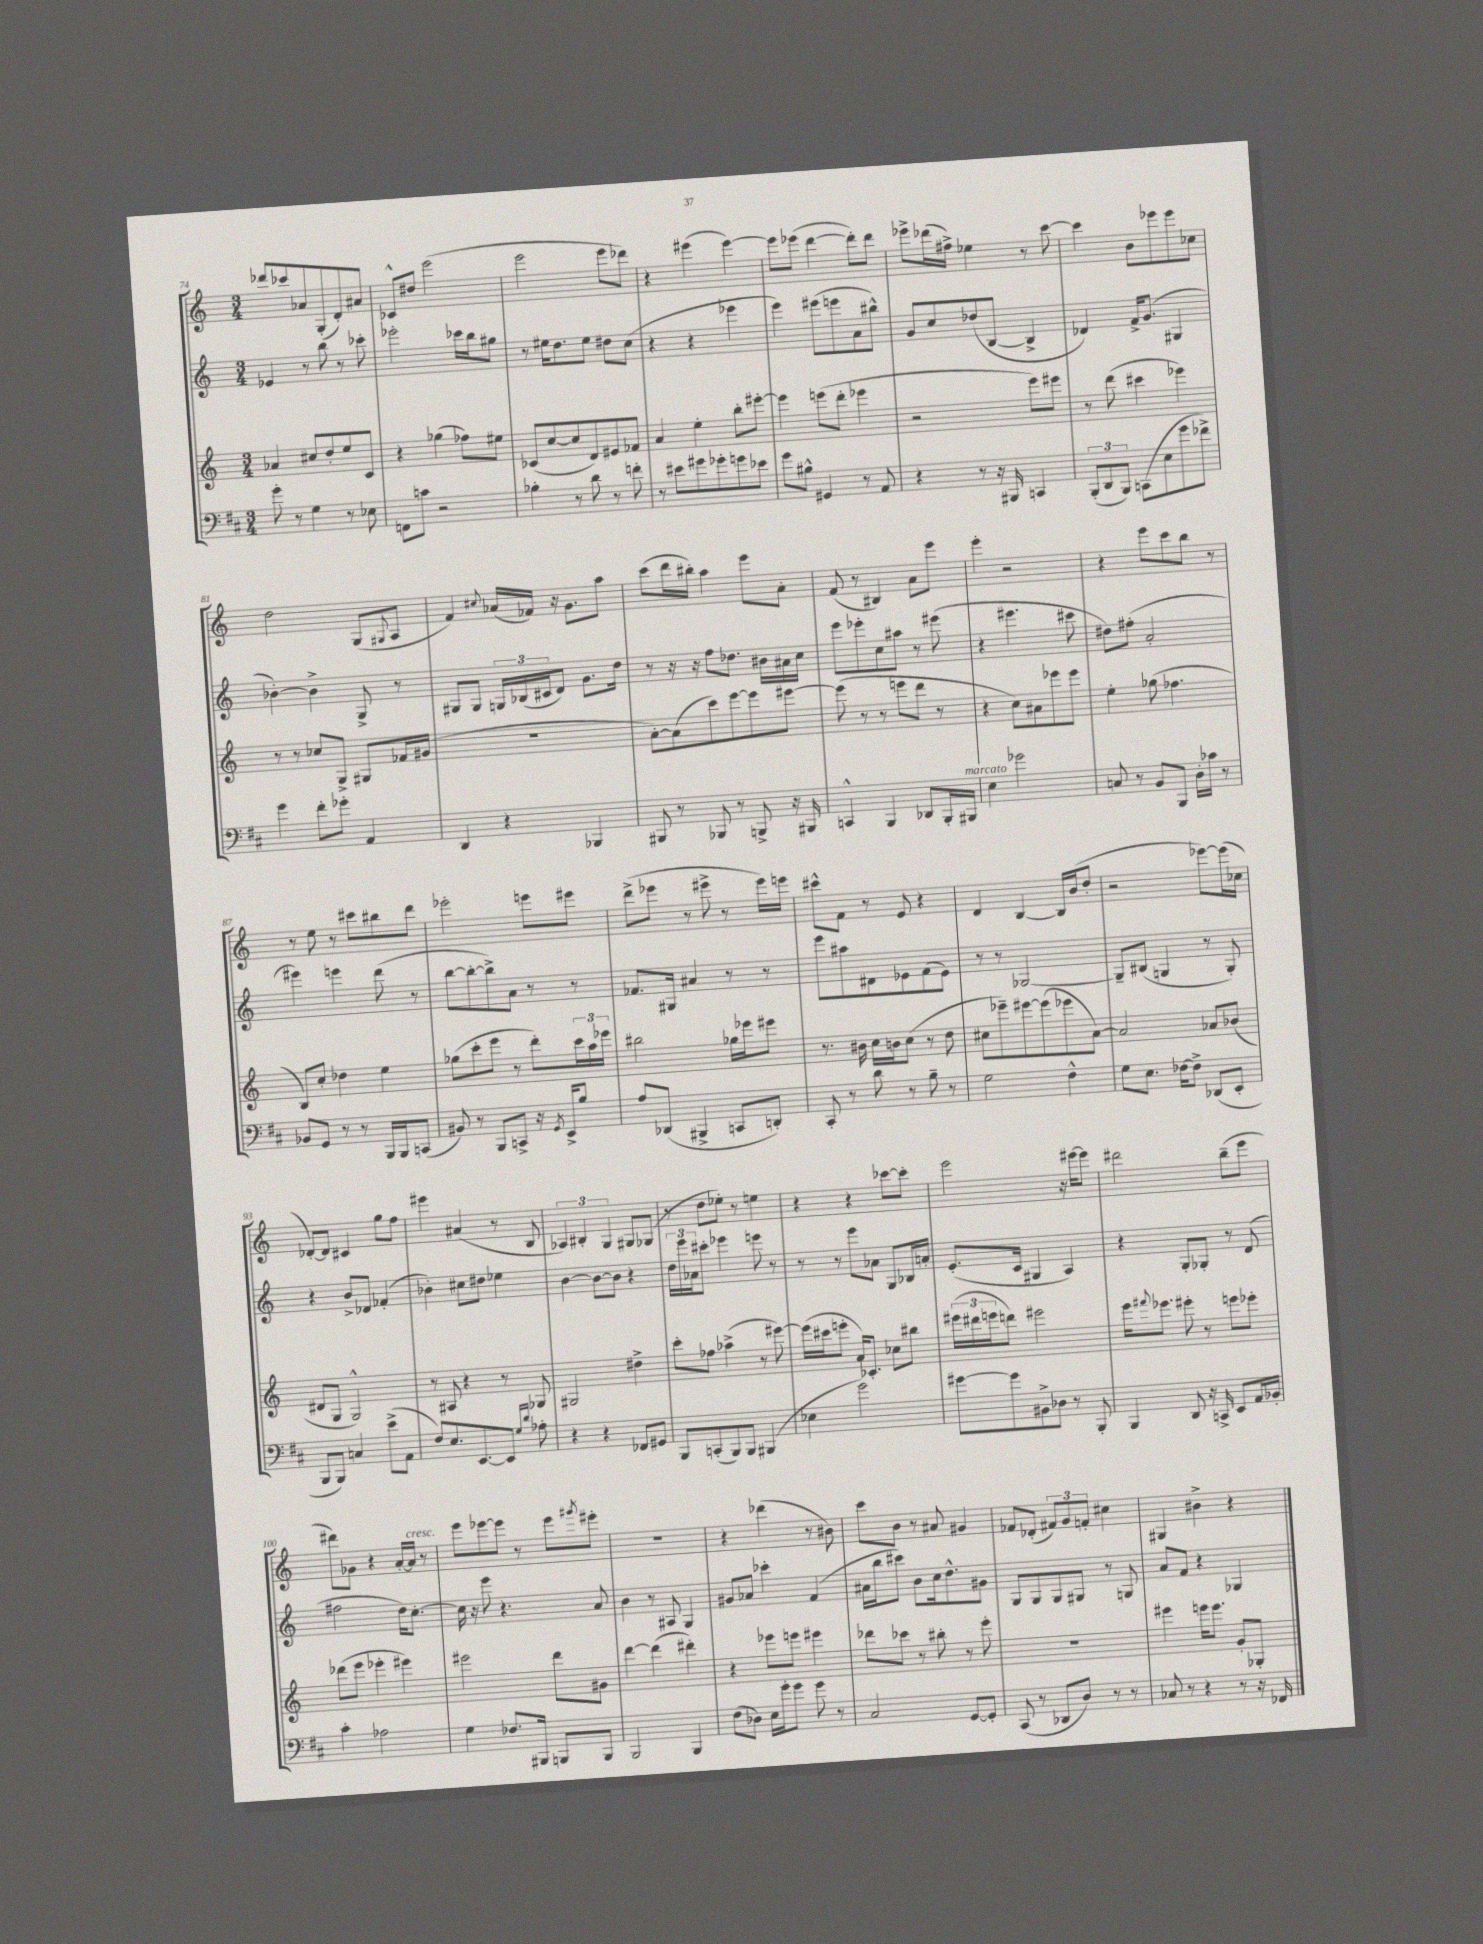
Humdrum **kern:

**kern	**kern	**kern	**kern
*part4	*part3	*part2	*part1
*staff4	*staff3	*staff2	*staff1
*clefF4	*clefG2	*clefG2	*clefG2
*k[f#c#]	*k[]	*k[]	*k[]
*M3/4	*M3/4	*M3/4	*M3/4
=74	=74	=74	=74
8g'\	4a-X/	4e-X/	8ddd-X/L
8r	.	.	8ccc-X/
4G\	8cc#X/L	8r	8a-X/
.	8dd'/	8bb\	(8G'/
8r	8ee/	8r	8d'/)
8E-X\	8c/J	8ccc-X'\	8a#X/J
=75	=75	=75	=75
8FFn\L	4r	2eee-X'\	8c-X^^/L
8cn\J	.	.	8dd#X/J
2r	(4gg-X\	.	(2eee\
.	8ff-X\L)	16ccc-X\LL	.
.	.	16bb\J	.
.	8ee#X\J	8gg#X\J	.
=76	=76	=76	=76
4B-X'\	(8c-X/L	8r	2eee\
.	[8cc/	16ee#X\KL	.
.	.	8.dd\	.
8r	8cc/]	.	.
8d\	8d/)	8ee#\J	.
8r	8e#X/	8dd#X\L	8eee\L
8fn'\	8f-X/J	(8cc\J	8ddd-X\J)
=77	=77	=77	=77
8r	4a/	4r	4r
8e#X\L	.	.	.
8g#X\	4ee'\	4r	(4eee#X\
8g-X'\	.	.	.
8gn\	8bb'\L	4eee-X\	[4eee#\)
8e-X\J	[8eee#X'\J	.	.
=78	=78	=78	=78
8g\L	4eee#\]	4eee\)	8eee#\L]
8B#X^^\J	.	.	(8eee-X\J
4GG#X/	(8eeen\L	(8eee#X\L	[4ddd\
.	8ddd'\J	8eeen\	.
8r	4eee-X\	8a\	8ddd'\L])
8AA/	.	8bb#X^^\J)	8ddd\J
=79	=79	=79	=79
4r	2r	8g/L	8eee-X^\L
.	.	8cc/	(16ddd-X\L
.	.	.	16ff#X^\JJ)
8r	.	(8dd-X/	4ee-X\
16r	.	[8B/J	.
16BBB#X/	.	.	.
4CCn/	8eee\L)	4B^/]	8r
.	8eee#X\J	.	[8ccc\
=80	=80	=80	=80
(12BBB'/L	8r	4d-X/)	4ccc\]
12DD/	.	.	.
.	(8ddd\	.	.
12BBB/J)	.	.	.
(8CCn\L	4ccc#X\	16f^/KL	8b\L
.	.	(8.g/J	.
8E\	.	.	8eee-X\
8g\	4eee-X\)	4G#X/	8eee-\
8f-X^\J)	.	.	8cc-X\J
!!LO:LB:g=z
=81	=81	=81	=81
4g\	8r	[4b-X'\)	2dd\
.	8r	.	.
8f#'\L	8cc-X/L	4b-^\]	.
8g-X'\J	8G^/J	.	.
4AA/	8G#X/L	8G^/	(8G/L
.	.	.	8qqG#X/
.	16f-X/L	8r	8A/J
.	(16g#X/JJ	.	.
=82	=82	=82	=82
4DD/	2.r	8G#X/L	4f/)
.	.	8G#/J	.
.	.	.	8qqcc#X/
4r	.	24Gn/LL	(16a-X/LL
.	.	(24B-X/	.
.	.	.	16f-X/JJ)
.	.	24c#X/J	.
.	.	8d/J)	16r
.	.	.	8.g\L
4BBB-X/	.	8.g\L	.
.	.	.	8aa\J
.	.	16dd\Jk	.
=83	=83	=83	=83
8BBB#X/	[8a'\L)	8r	(8ccc\L
8r	(8a\]	16r	16ddd\L
.	.	16r	16bb#X'\JJ)
8BBB-X/	8ccc\)	8ff\L	4aa\
8r	[8eee\	8.dd-X\J	.
8BBBn^/	8eee\]	.	8eee\L
.	.	16b#X\LL	.
16r	[8eee#X\J	16a#X\	8a'\J
16BBB#X/	.	16cc\JJ	.
=84	=84	=84	=84
4CCn^^/	(8eee#\]	8eee\L	(8f/
.	8r	8eee-X'\	8r
4BBB/	8r	8cc\	4B#X/)
.	8eeen\L	8aa#X\J	.
8DD-X/L	8ddd\J	8r	8a\L
16BBB'/L	8r	(8eee#X\	8eee\J
!LO:TX:a:i:t=marcato	!	!	!
16BBB#X/JJ	.	.	.
=85	=85	=85	=85
4E\	4r	4r	4eee'\
2g-X\	8cc\L)	4.eee#X\	2r
.	8a#X\	.	.
.	8eee-X\	.	.
.	8eee-\J	8ccc#X\	.
=86	=86	=86	=86
8Cn/	4ee'\	8dd#X\L)	4r
8r	.	(8ff#X'\J	.
8BB/L	(8gg-X\	2a'/	8eee\L
8BBB/J	4.ff-X\	.	8ccc\
16D'\LL	.	.	8bb\J
16c-X\JJ	.	.	.
8r	.	.	8r
!!LO:LB:g=z
=87	=87	=87	=87
8BB-X/L	8B/L)	4eee#X\)	8r
8GG/J	8cc'/J	.	8ee\
8r	4dd-X\	4eeen\	8r
8r	.	.	8ccc#X\L
16BBB/LL	4ee\	(8ddd\	8bb#X\
16BBB/J	.	.	.
(8CCn/J	.	8r	8ddd\J
=88	=88	=88	=88
8BB#X/)	(8gg-X\L	[8bb\L	2eee-X'\
8r	8ccc'\	8bb'\_	.
8BBB/L	8eee\J	8bb^\])	.
8CCn^/J	8r	8a\J	.
16r	8ddd'\L)	8r	8eeen\L
8qGG/	.	.	.
16EE^/KL	.	.	.
8B/J	24ccc\L	8r	8eee#X\J
.	24aa\	.	.
.	24eee-X\JJ	.	.
=89	=89	=89	=89
8A/L	2bb#X\	8.f-X/L	(8ddd^\L
(8DD-X/J	.	.	8eee-X\J
.	.	16G#X/Jk	.
4BBB#X^/	.	4a#X/	8r
.	.	.	8eee#X^\
8CCn/L	16gg-X\LL	8r	8r
.	16eee-X\J	.	.
8DDn'/J)	8eee#X\J	8r	16eee#\LL)
.	.	.	16eeen\JJ
=90	=90	=90	=90
8CC#'/	8.r	8eee\L	8ccc#X^^\L
8r	.	8aa#X\	8f\J
.	16b#X\	.	.
8d\	16cc\LL	8d#X\	8r
.	16bn\J	.	.
8r	(8cc\J	8e-X\	8e/
8B~\	8r	(8f\	4r
8r	8dd\	8e-\J)	.
=91	=91	=91	=91
2G\	8cc#X\L	8r	4d/
.	8eee-X~\)	8r	.
.	[8eee#X\	[2G-X/	[4B/
.	(8eee#\]	.	.
4F#^^\	8eee-X\	.	16B/LL]
.	.	.	(16b/J
.	[8a\J)	.	8dd'/J
=92	=92	=92	=92
8G\L	2a/]	8G-~/L]	2r
8.E\J	.	(8B#X/J	.
.	.	4Gn/	.
[16F-X\KL	.	.	.
8F-^\J]	.	.	.
(8DD-X/L	8a-X/L	8r	[8eee-X\L)
8EE'/J	(8b-X/J	8G'/)	(16eee-\L]
.	.	.	16cc-X\JJ
!!LO:LB:g=z
=93	=93	=93	=93
8BBB/L	8d#X/L	4r	[8d-X'/L)
8BBB/J)	8G/J	.	8d-/J]
4Cn/	2G^^/)	8b^/L	4c#X/
.	.	8d-X/J	.
(8e^\L	.	(4f-X'/	8gg\L
8AA\J	.	.	8ff\J
=94	=94	=94	=94
8F#/L)	8r	4b-X'\)	4eee#X\
8.E/	8A#X/	.	.
.	4r	8cc#X\L	(4a#X/
[8.EE/	.	.	.
.	.	8dd#X\J	.
8EE/J]	8r	4ee-X\	8r
16qqG/LL	.	.	.
16qqd/JJ	.	.	.
8A-X'\	8G-X/	.	8B/
=95	=95	=95	=95
4r	2G#X/	[4b\	6A-X/)
.	.	.	6B#X'/
4r	.	8b\L_	.
.	.	.	6G/
.	.	8b\J]	.
8FF-X/L	4dd#X^\	4r	8G#X/L
8GG#X/J	.	.	(8G-X/J
=96	=96	=96	=96
8BBB/L	8ccc'\L	24dd\LL	8r
.	.	24eee\	.
.	.	24a-X\J	.
(8CCn'/	8ff-X\J	8ccc#X'\J	8dd\L
8BBB/)	(4aa-X^\	4eee-X\	8ee-X'\J)
8BBB/J	.	.	8r
(4BBB#X/	8r	8eeen\	4een\
.	[8eee#X\)	8r	.
=97	=97	=97	=97
4E-X\	(16eee#\LL]	8r	4r
.	16ccc#X\J	.	.
.	8eeen'\J	8r	.
2g\)	16a/KL)	8eee\L	4r
.	8.c-X'/J	.	.
.	.	8a-X\J	.
.	8cc-X\L	8G/L	[8ccc-X\L
.	8bb#X\J	16B-X/L	8ccc-'\J]
.	.	16an'/JJ	.
=98	=98	=98	=98
[8g#X\L	(24eee#X\LL	(8.e'/L	2eee\
.	24ddd#X\	.	.
.	24eeen\J	.	.
8g#\]	8dddn\J)	.	.
.	.	16c/Jk	.
8BB#X^\	2eee#X\	4G#X/	.
8D-X\J	.	.	.
8r	.	4A/)	16r
.	.	.	[16eee#X\KL
8BBB'/	.	.	8eee#\J]
=99	=99	=99	=99
4BBB/	16eee\KL	4r	2ddd#X\
.	8qqfff#X/	.	.
.	8.eee-X\J	.	.
8DD/	8eee#X'\	8G'/L	.
16r	8r	8G-X'/J	.
16CCn^/	.	.	.
8EE/L	8eeen\L	8r	(8bb~\L
16AA/L	8eee-X'\J	(8d/	8eee\J
16BB-X'/JJ	.	.	.
!!LO:LB:g=z
=100	=100	=100	=100
4c#'\	(8ddd-X\L	2ff#X\	8ddd#X\L)
.	8eee\J	.	8g-X\J
2A-X\	4eee-X'\	.	4r
.	4eee#X\)	16dd\KL)	[16a'/LL
!	!	!	!LO:TX:a:i:t=cresc.
.	.	[8.cc'\J	16a/JJ]
.	.	.	8r
=101	=101	=101	=101
4G\	2eee#X\	16cc\]	8eee\L
.	.	16r	.
.	.	8eee\	[8eee-X\
8.F-X/L	.	4.r	8eee-\J]
.	.	.	8r
16BBB#X/Jk	.	.	.
8BBBn/L	8ddd\L	.	8eee-\L
.	.	.	8qggg#X/
8BBB/J	8g#X\J	8a/	8eee#X'\J
=102	=102	=102	=102
2BBB/	[4ddd\	4b\	2.r
.	(4ddd\]	8r	.
.	.	8A#X/	.
4BBB/	4ddd#X'\)	4G/	.
=103	=103	=103	=103
(8F#\L	4r	8g#X/L	4r
8D-X\J)	.	8a-X/J	.
16E\LL	8eee-X\L	4ccc-X'\	(4ddd-X\
16g'\J	.	.	.
8g\J	8eeen\J	.	.
8g\	4eee#X\	(4f/	8r
8r	.	.	8b#X\)
=104	=104	=104	=104
2C#/	8ddd-X\L	16a#X\LL	8ccc\L
.	.	16bb\J	.
.	8ccc-X\J	8ccc#X\J)	8b\J
.	8r	8b\L	8r
.	8bb#X'\	16cc\k	8a#X/
.	.	8.dd^^\	.
[8GG/L	8r	.	4g#X/
8GG'/J]	8eee'\	8g#X\J	.
=105	=105	=105	=105
(8CC#/	2.r	8G/L	8f-X/L
8r	.	8G/	(8d-X'/J
8DD-X/L	.	8G/	12f#X/L)
.	.	.	12g/
8D/J)	.	8G#X/J	.
.	.	.	12fn'/J
8r	.	8r	4cc#X\
8r	.	8Gn/	.
=106	=106	=106	=106
8C-X/	4eee#X\	8a/L	4G#X/
8r	.	8f/J	.
4r	16eeen\KL	4r	4b#X^\
.	8.eee\J	.	.
8r	8g'/L	4G-X/	4r
16r	8G-X'/J	.	.
16FF-X/	.	.	.
==	==	==	==
*-	*-	*-	*-
